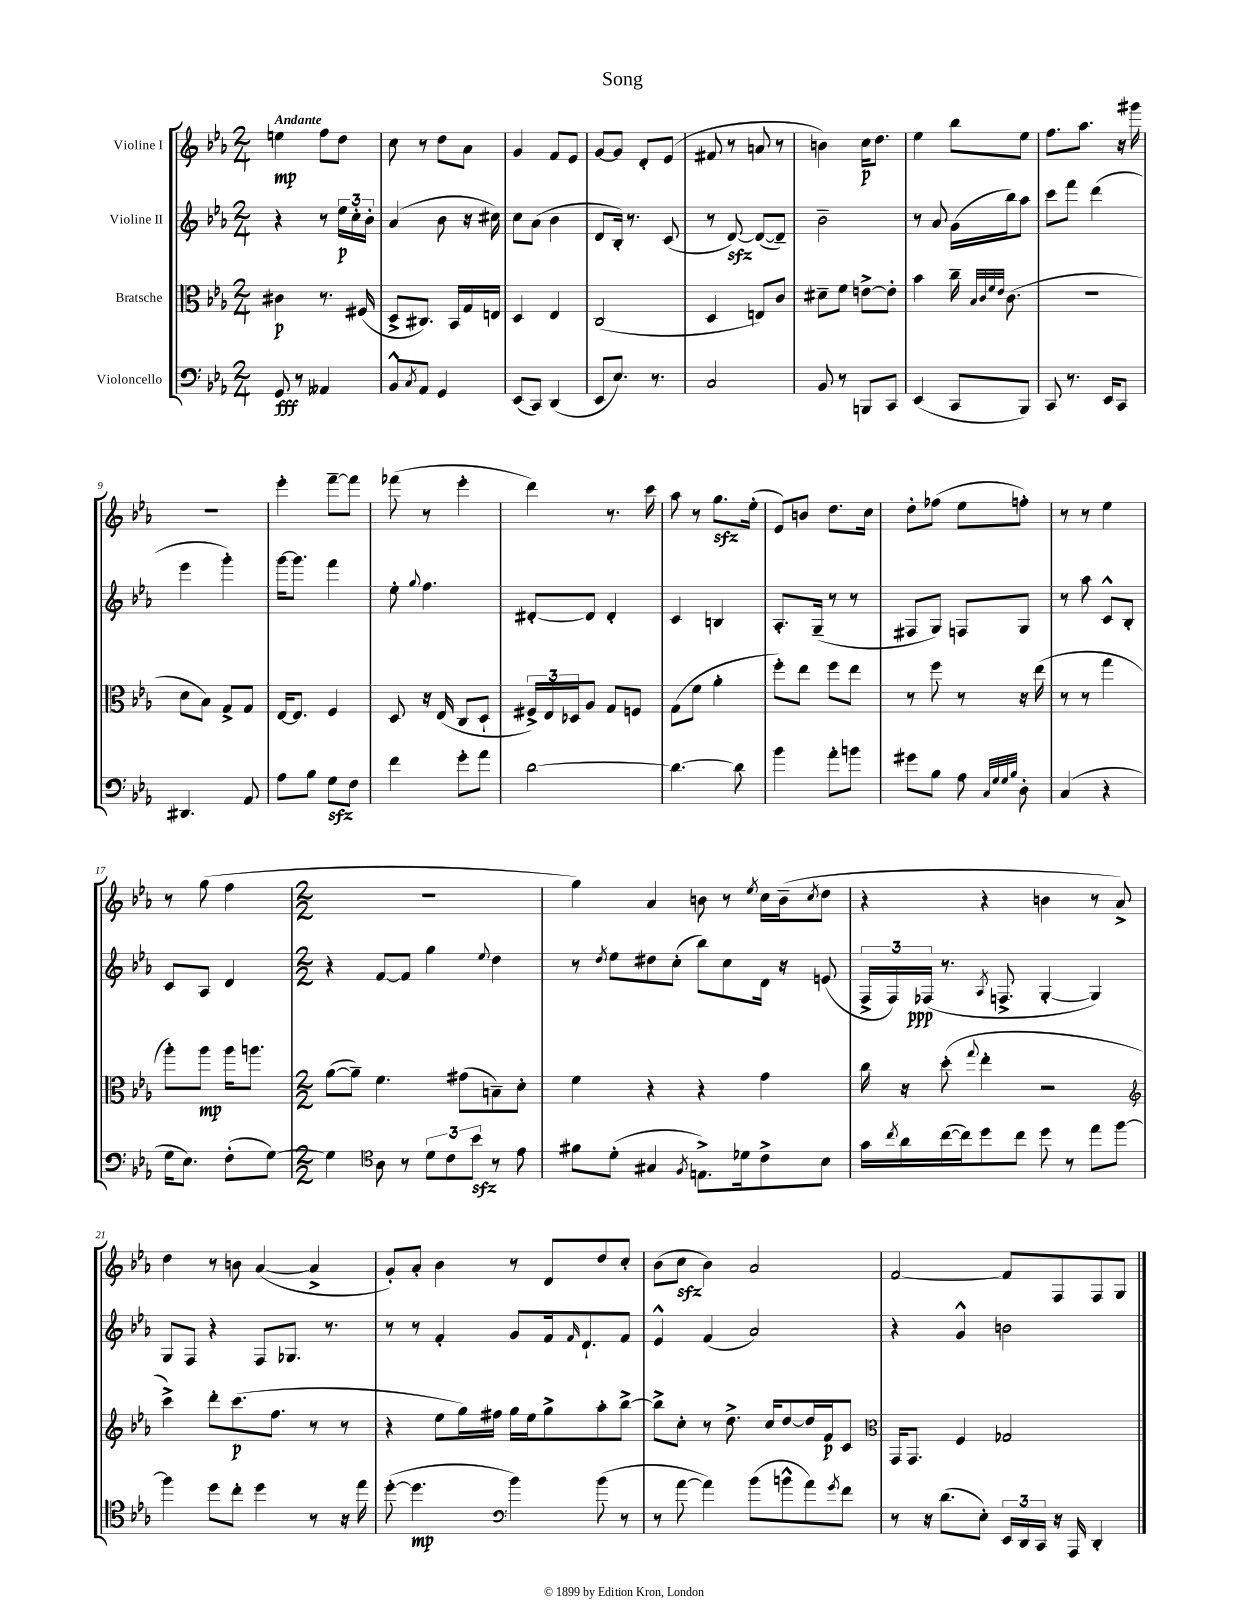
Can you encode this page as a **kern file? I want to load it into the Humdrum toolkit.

**kern	**dynam	**kern	**dynam	**kern	**dynam	**kern	**dynam
*part4	*part4	*part3	*part3	*part2	*part2	*part1	*part1
*staff4	*staff4	*staff3	*staff3	*staff2	*staff2	*staff1	*staff1
*I"Violoncello	*	*I"Bratsche	*	*I"Violine II	*	*I"Violine I	*
*clefF4	*	*clefC3	*	*clefG2	*	*clefG2	*
*k[b-e-a-]	*	*k[b-e-a-]	*	*k[b-e-a-]	*	*k[b-e-a-]	*
*M2/4	*	*M2/4	*	*M2/4	*	*M2/4	*
=1	=1	=1	=1	=1	=1	=1	=1
!	!	!	!	!	!	!LO:TX:a:B:t=Andante	!
8GG/	fff	4c#X\	p	4r	.	4een\	mp
8r	.	.	.	.	.	.	.
4AA--X/	.	8.r	.	8r	.	8ff\L	.
.	.	.	.	24ee-\LL	p	8dd\J	.
.	.	.	.	24cc'\	.	.	.
.	.	(16F#X/	.	.	.	.	.
.	.	.	.	24b-'\JJ	.	.	.
=2	=2	=2	=2	=2	=2	=2	=2
8BB-^^/L	.	8D^/L	.	(4a-/	.	8cc\	.
8qC/	.	.	.	.	.	.	.
8AA-/J	.	8.C#X/J)	.	.	.	8r	.
4GG/	.	.	.	8b-\	.	8dd\L	.
.	.	16BB-/LL	.	.	.	.	.
.	.	16G/	.	16r	.	8a-\J	.
.	.	16En/JJ	.	16cc#X\)	.	.	.
=3	=3	=3	=3	=3	=3	=3	=3
(8EE-/L	.	4D/	.	8cc\L	.	4g/	.
8CC/J)	.	.	.	(8a-\J	.	.	.
(4DD/	.	4E-/	.	4b-\	.	8f/L	.
.	.	.	.	.	.	8e-/J	.
=4	=4	=4	=4	=4	=4	=4	=4
8EE-/L	.	(2C/	.	8d/L	.	[8g/L	.
8.E-/J)	.	.	.	16B-'/Jk)	.	8g/J]	.
.	.	.	.	8.r	.	.	.
.	.	.	.	.	.	8d'/L	.
8.r	.	.	.	.	.	.	.
.	.	.	.	(8c/	.	(8e-/J	.
=5	=5	=5	=5	=5	=5	=5	=5
2C/	.	4D/	.	8r	.	8f#X/	.
.	.	.	.	[8dzz/)	.	8r	.
.	.	8En/L)	.	(8d/L_	.	8an/	.
.	.	8c/J	.	8d~/J])	.	8r	.
=6	=6	=6	=6	=6	=6	=6	=6
8BB-/	.	8d#X~\L	.	2b-~\	.	4bn\)	.
8r	.	8f\J	.	.	.	.	.
8BBBn/L	.	[8en^\L	.	.	.	16cc\KL	p
.	.	.	.	.	.	8.dd\J	.
8CC/J	.	8e'\J]	.	.	.	.	.
=7	=7	=7	=7	=7	=7	=7	=7
(4EE-/	.	4b-\	.	8r	.	4ee-\	.
.	.	.	.	8a-/	.	.	.
8CC/L	.	16cc~\	.	(16g\LL	.	8bb-\L	.
.	.	32qqB-/LLL	.	.	.	.	.
.	.	32qqc/	.	.	.	.	.
.	.	32qqf/	.	.	.	.	.
.	.	32qqe-/JJJ	.	.	.	.	.
.	.	(8.c\	.	16bb-\J)	.	.	.
8BBB-/J)	.	.	.	8aa-\J	.	8ee-\J	.
=8	=8	=8	=8	=8	=8	=8	=8
8CC/	.	2r	.	8ccc\L	.	8.ff\L	.
8.r	.	.	.	8fff\J	.	.	.
.	.	.	.	.	.	8.aa-\J	.
.	.	.	.	(4ddd\	.	.	.
16EE-/KL	.	.	.	.	.	.	.
8CC/J	.	.	.	.	.	16r	.
.	.	.	.	.	.	16ggg#X\	.
!!LO:LB:g=z
=9	=9	=9	=9	=9	=9	=9	=9
4.DD#X/	.	8d\L	.	4eee-\	.	2r	.
.	.	8B-\J)	.	.	.	.	.
.	.	8G^/L	.	4ggg'\)	.	.	.
8AA-/	.	8G/J	.	.	.	.	.
=10	=10	=10	=10	=10	=10	=10	=10
8A-\L	.	[16E-/KL	.	[16ggg\KL	.	4eee-'\	.
.	.	8.E-/J]	.	8.ggg\J]	.	.	.
8B-\J	.	.	.	.	.	.	.
8Gzz\L	.	4F/	.	4fff\	.	[8fff~\L	.
8F\J	.	.	.	.	.	8fff\J]	.
=11	=11	=11	=11	=11	=11	=11	=11
4f\	.	8D/	.	8ee-'\	.	(8fff-X\	.
.	.	.	.	8qqgg/	.	.	.
.	.	16r	.	4.ff\	.	8r	.
.	.	(16E-/	.	.	.	.	.
8g'\L	.	8C/L	.	.	.	4eee-'\	.
8a-\J	.	8D`/J	.	.	.	.	.
=12	=12	=12	=12	=12	=12	=12	=12
[2d\	.	24F#X^/LL)	.	[8d#X'/L	.	4ddd\)	.
.	.	24E-/	.	.	.	.	.
.	.	24D-X/J	.	.	.	.	.
.	.	8A-/J	.	8d#/J]	.	.	.
.	.	8G/L	.	4d#'/	.	8.r	.
.	.	8Fn/J	.	.	.	.	.
.	.	.	.	.	.	16ccc\	.
=13	=13	=13	=13	=13	=13	=13	=13
4.d\_	.	(8G\L	.	4c/	.	8aa-\	.
.	.	8f\J	.	.	.	8r	.
.	.	4a-'\	.	4Bn/	.	8.ggzz\L	.
8d\]	.	.	.	.	.	.	.
.	.	.	.	.	.	(16ee-'\Jk	.
=14	=14	=14	=14	=14	=14	=14	=14
4b-\	.	8ff'\L)	.	8.A-'/L	.	8e-/L)	.
.	.	8ee-\J	.	.	.	8bn/J	.
.	.	.	.	(16G~/Jk	.	.	.
8a-'\L	.	8ff\L	.	8r	.	8.dd\L	.
8bn\J	.	8ee-\J	.	8r	.	.	.
.	.	.	.	.	.	16cc\Jk	.
=15	=15	=15	=15	=15	=15	=15	=15
8g#X\L	.	8r	.	8F#X/L	.	8dd'\L	.
8B-\J	.	8ff\	.	8G/J)	.	(8ff-X\J	.
8A-\	.	8r	.	8Fn/L	.	8ee-\L	.
32qqC/LLL	.	.	.	.	.	.	.
32qqG/	.	.	.	.	.	.	.
32qqG/	.	.	.	.	.	.	.
32qqB-/JJJ	.	.	.	.	.	.	.
8D'\	.	16r	.	8G/J	.	8ffn'\J)	.
.	.	(16ee-\	.	.	.	.	.
=16	=16	=16	=16	=16	=16	=16	=16
(4C/	.	8r	.	8r	.	8r	.
.	.	8r	.	8aa-\	.	8r	.
4r	.	4gg\	.	8c^^/L	.	4ee-\	.
.	.	.	.	8B-'/J	.	.	.
!!LO:LB:g=z
=17	=17	=17	=17	=17	=17	=17	=17
16G\KL	.	8aa-'\L)	.	8c/L	.	8r	.
8.E-\J)	.	.	.	.	.	.	.
.	.	8aa-\J	mp	8A-/J	.	(8gg\	.
(8F'\L	.	16aa-\KL	.	4d/	.	4ff\	.
.	.	8.aan\J	.	.	.	.	.
[8G\J)	.	.	.	.	.	.	.
=18	=18	=18	=18	=18	=18	=18	=18
*M2/2	*	*M2/2	*	*M2/2	*	*M2/2	*
4G\]	.	([8a-\L	.	4r	.	1r	.
.	.	8a-~\J])	.	.	.	.	.
*clefC4	*	*	*	*	*	*	*
8A-\	.	4.f\	.	[8f/L	.	.	.
8r	.	.	.	8f/J]	.	.	.
12d\L	.	.	.	4gg\	.	.	.
12c\	.	.	.	.	.	.	.
.	.	(8g#X\L	.	.	.	.	.
12b-zz\J	.	.	.	.	.	.	.
.	.	.	.	8qqee-/	.	.	.
8r	.	8Bn~\)	.	4dd\	.	.	.
8e-\	.	8d'\J	.	.	.	.	.
=19	=19	=19	=19	=19	=19	=19	=19
8f#X\L	.	4f\	.	8r	.	4gg\)	.
.	.	.	.	8qdd/	.	.	.
(8d'\J	.	.	.	8ee-\L	.	.	.
4G#X/	.	4r	.	8dd#X\	.	4a-/	.
.	.	.	.	(8cc'\J	.	.	.
8qF/	.	.	.	.	.	.	.
8.En^\L)	.	4r	.	8bb-\L)	.	8bn\	.
.	.	.	.	8cc\	.	8r	.
16d-X\k	.	.	.	.	.	.	.
.	.	.	.	.	.	8qee-/	.
8c^\	.	4g\	.	16d\Jk	.	16cc\LL	.
.	.	.	.	16r	.	(16b~\J	.
.	.	.	.	.	.	8qcc/	.
8B-\J	.	.	.	(8en/	.	8dd\J	.
=20	=20	=20	=20	=20	=20	=20	=20
16g\LL	.	16cc\	.	24F^/LL	.	4r	.
.	.	.	.	24F/)	.	.	.
8qcc/	.	.	.	.	.	.	.
16a-\	.	16r	.	.	.	.	.
.	.	.	.	(24F-X/JJ	ppp	.	.
([16cc\	.	(8dd'\	.	8.r	.	.	.
16cc\J])	.	.	.	.	.	.	.
.	.	8qqgg/	.	.	.	.	.
8dd\	.	4ee-'\	.	.	.	4r	.
.	.	.	.	8qA-/	.	.	.
.	.	.	.	8.Fn^/	.	.	.
8cc\J	.	.	.	.	.	.	.
8dd\	.	2r	.	[4G'/	.	4bn\	.
8r	.	.	.	.	.	.	.
8ee-\L	.	.	.	4G/])	.	8r	.
[8ff\J	.	.	.	.	.	8a-^/)	.
!!LO:LB:g=z
=21	=21	=21	=21	=21	=21	=21	=21
*	*	*clefG2	*	*	*	*	*
4ff\]	.	4ccc^\)	.	8G/L	.	4dd\	.
.	.	.	.	8F/J	.	.	.
8dd\L	.	8ddd'\L	.	4r	.	8r	.
8cc'\J	.	(8.ccc\	p	.	.	8bn\	.
4dd\	.	.	.	8F/L	.	([4a-/	.
.	.	8.ff\J	.	.	.	.	.
.	.	.	.	8.G-X/J	.	.	.
8r	.	8r	.	.	.	4a-^/]	.
.	.	.	.	8.r	.	.	.
16r	.	8r	.	.	.	.	.
16ee-\	.	.	.	.	.	.	.
=22	=22	=22	=22	=22	=22	=22	=22
([8dd'\	.	4r	.	8r	.	8g'/L)	.
4.dd\]	mp	.	.	8r	.	8a-'/J	.
.	.	8ee-\L	.	4f'/	.	4b-\	.
.	.	16gg\L)	.	.	.	.	.
.	.	16ff#X\JJ	.	.	.	.	.
*clefF4	*	*	*	*	*	*	*
4b-\)	.	16gg\LL	.	8g/L	.	8r	.
.	.	16ee-\J	.	.	.	.	.
.	.	8gg^\	.	16f/k	.	8d/L	.
.	.	.	.	16qqf/	.	.	.
.	.	.	.	8.d`/	.	.	.
(8b-\	.	8aa-'\	.	.	.	8dd/	.
8r	.	[8bb-^\J	.	8f/J	.	8cc'/J	.
=23	=23	=23	=23	=23	=23	=23	=23
8r	.	8bb-^\L]	.	4e-^^/	.	(8b-\L	.
[8a-\	.	8cc'\J	.	.	.	8cczz\J	.
4a-\])	.	8r	.	(4f/	.	4b-\)	.
.	.	8.dd^\	.	.	.	.	.
(8b-\L	.	.	.	2a-/)	.	2a-/	.
.	.	16cc/KL	.	.	.	.	.
8bn^^\	.	[8dd/	.	.	.	.	.
8a-\)	.	16dd/L]	.	.	.	.	.
.	.	16f/J	p	.	.	.	.
8qg/	.	.	.	.	.	.	.
8f\J	.	8c/J	.	.	.	.	.
=24	=24	=24	=24	=24	=24	=24	=24
*	*	*clefC3	*	*	*	*	*
8r	.	16GG/KL	.	4r	.	[2f/	.
.	.	8.GG/J	.	.	.	.	.
16r	.	.	.	.	.	.	.
(8.d\L	.	.	.	.	.	.	.
.	.	4F/	.	4g^^/	.	.	.
8E-'\J)	.	.	.	.	.	.	.
24EE-/LL	.	2G-X/	.	2bn\	.	8f/L]	.
24DD/	.	.	.	.	.	.	.
24CC/JJ	.	.	.	.	.	.	.
16r	.	.	.	.	.	8F/	.
16AAA-/	.	.	.	.	.	.	.
4DD'/	.	.	.	.	.	8F/	.
.	.	.	.	.	.	8G/J	.
==	==	==	==	==	==	==	==
*-	*-	*-	*-	*-	*-	*-	*-
